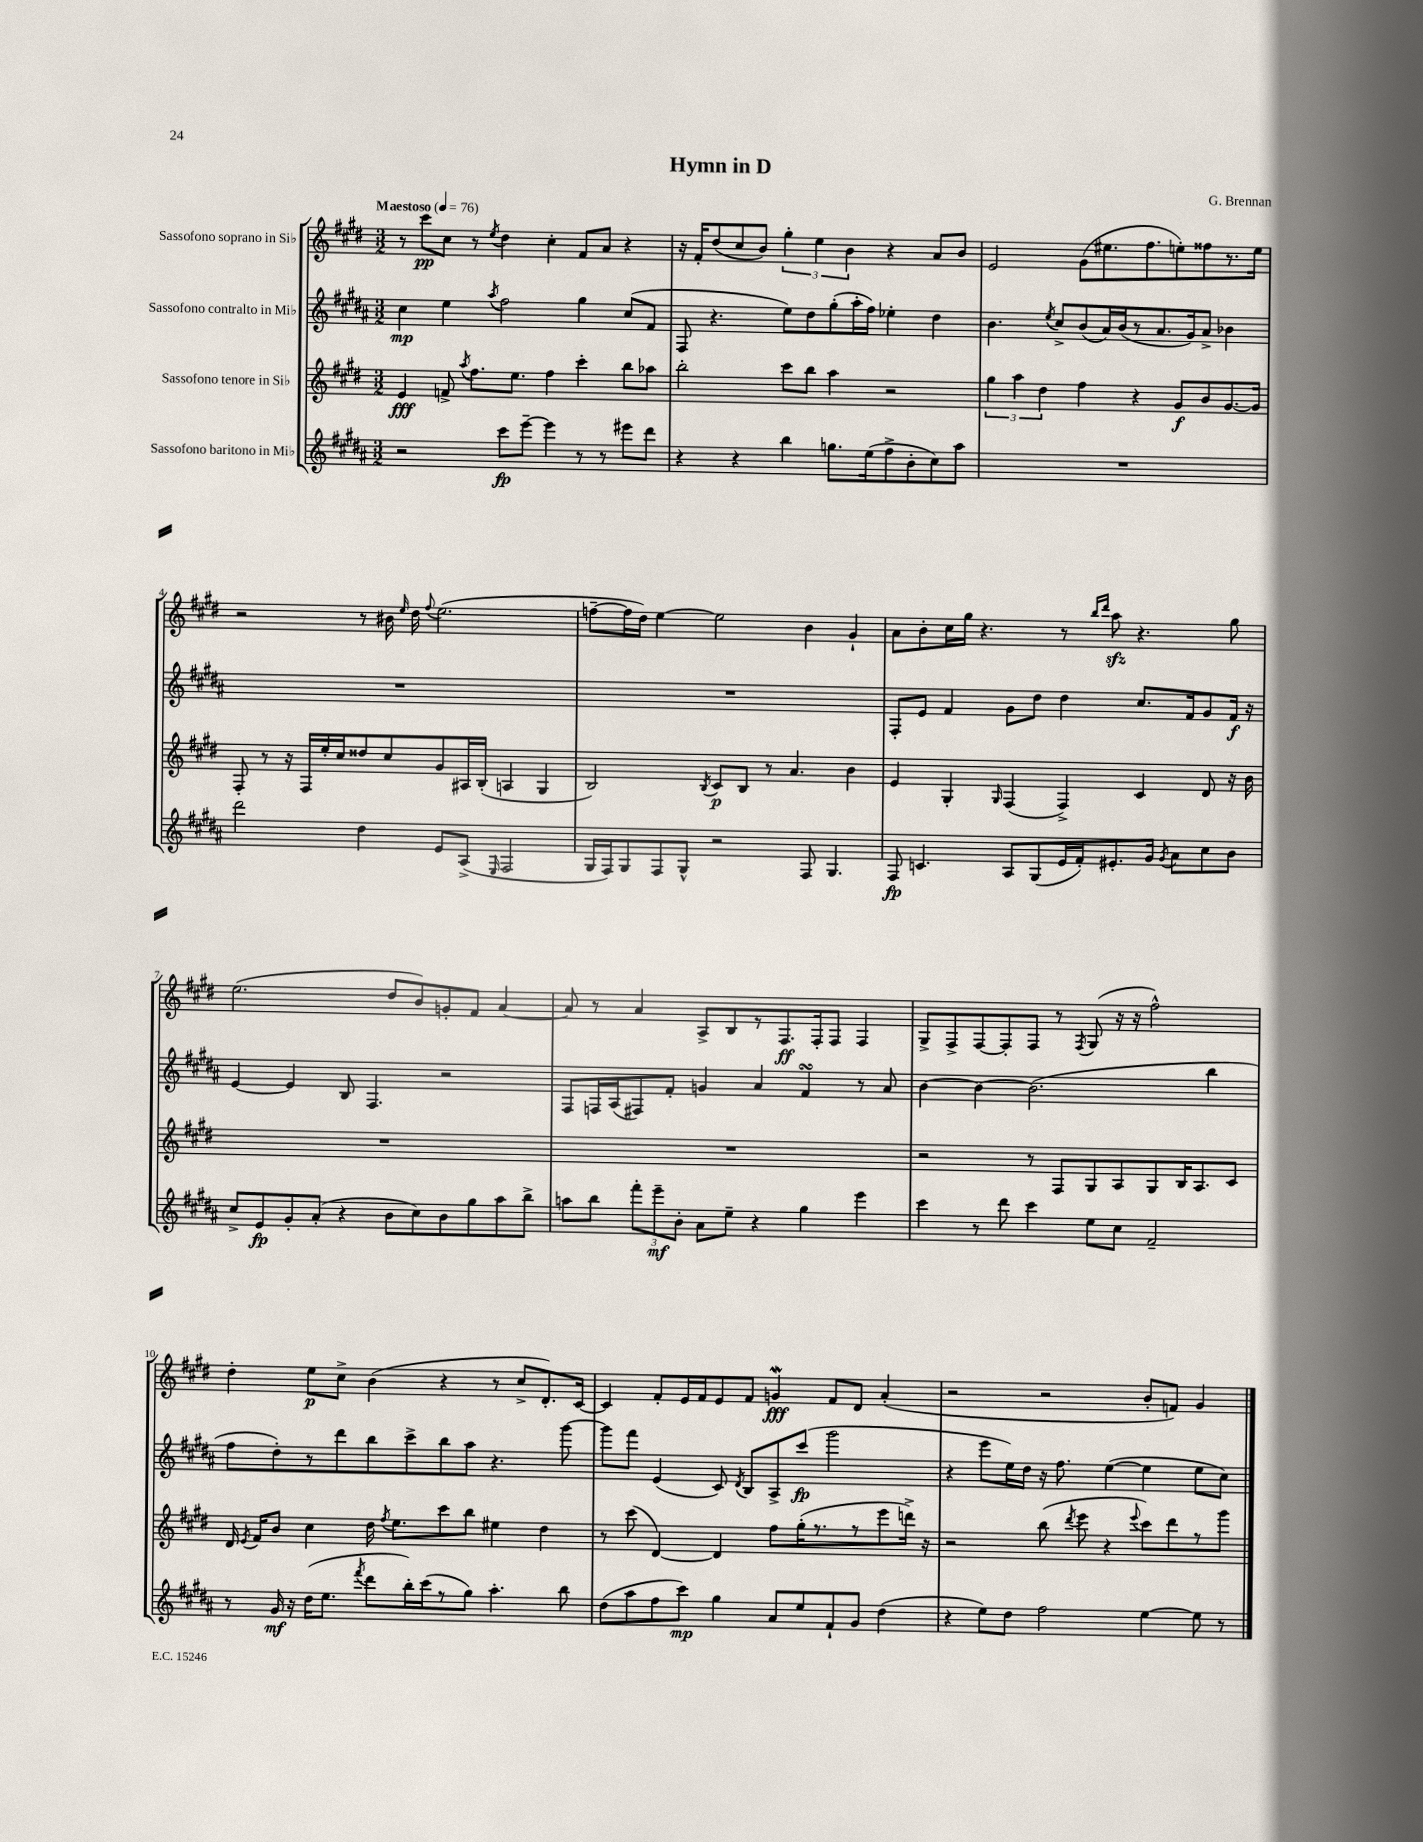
\header { title = "Hymn in D" composer = "G. Brennan" }
<<
\new StaffGroup <<
\new Staff = "s0" \with { instrumentName = "Sassofono soprano in Sib" } {
    \clef treble \key e \major \numericTimeSignature \time 3/2 \tempo "Maestoso" 4 = 76
    \autoBeamOff r8 cis'''8[\pp cis''8] r8 \acciaccatura { e''8 } dis''4 cis''4-. fis'8[ a'8] r4 |
    r16 fis'16[-. dis''8( cis''8 b'8]) \tuplet 3/2 { gis''4-. e''4 b'4 } r4 a'8[ b'8] |
    e'2 gis'8[( eis''8. fis''8. e''8-.) fisis''8 r8. e''16] |
    r2 r8 bis'16 \grace { e''16 } dis''16 \appoggiatura { fis''8 } e''2.( |
    f''8[~-- f''16 dis''16]) e''4~ e''2 b'4 gis'4-! |
    a'8[ b'8-. cis''16 gis''16] r4. r8 \grace { b''16[ dis'''16] } a''8\sfz r4. gis''8 |
    e''2.( dis''8[ b'8) g'8-. fis'8] a'4~ |
    a'8 r8 a'4 a8[-> b8 r8 fis8.\ff fis16-. fis8] fis4 |
    gis8[-> fis8-> fis8~ fis8-. fis8] r8 \acciaccatura { fis8 } gis8( r16 r16 fis''2-^) |
    dis''4-. e''8[\p cis''8]-> b'4( r4 r8 cis''8[-> dis'8.-.) cis'16]~ |
    cis'4 fis'8[-. e'16 fis'16 e'8 fis'8] g'4\mordent\fff fis'8[ dis'8] a'4-.( |
    r2 r2 b'8[-. f'8]) gis'4 \bar "|." |
}
\new Staff = "s1" \with { instrumentName = "Sassofono contralto in Mib" } {
    \clef treble \key b \major \numericTimeSignature \time 3/2
    \autoBeamOff cis''4\mp e''4 \acciaccatura { ais''8 } fis''2 gis''4 cis''8[( fis'8] |
    fis8 r4. e''8[) dis''8 gis''8-.( ais''16-. fis''16]) ees''4-. dis''4 |
    b'4. \acciaccatura { e''8 } cis''8[-> b'8( ais'16) b'16( r8 ais'8. gis'16) ais'8]-> bes'4 |
    R1. |
    R1. |
    fis8[-. e'8] fis'4 gis'8[ dis''8] dis''4 cis''8.[ fis'16 gis'8 fis'16]\f r16 |
    e'4~ e'4 b8 fis4. r2 |
    fis8[ f16 ais16( fis8) fis'8]-. g'4 ais'4 fis'4\turn r8 ais'8 |
    b'4~ b'4~ b'2.( b''4 |
    fis''8[ dis''8-.) r8 dis'''8 b''8 cis'''8-> b''8 ais''8] r4. gis'''8~ |
    gis'''8[ fis'''8] e'4( cis'8) \acciaccatura { dis'8 } b8[ ais8-> cis'''8]\fp( gis'''2 |
    r4 e'''8[ e''16) dis''16] r16 fis''8. e''4~( e''4 e''8[ cis''8]) \bar "|." |
}
\new Staff = "s2" \with { instrumentName = "Sassofono tenore in Sib" } {
    \clef treble \key e \major \numericTimeSignature \time 3/2
    \autoBeamOff e'4\fff f'8-> \acciaccatura { a''8 } fis''8.[ e''8.] fis''4 cis'''4-. b''8[ aes''8] |
    b''2-. cis'''8[ b''8] a''4 r2 |
    \tuplet 3/2 { gis''4 a''4 dis''4 } fis''4 r4 gis'8[\f b'8 gis'8.~ gis'16] |
    fis8-. r8 r16 fis16[ e''16-. cis''16 disis''8 cis''8 gis'8 ais16 b16]-.( a4 gis4 |
    b2) \acciaccatura { b8 } cis'8[\p b8] r8 a'4. b'4 |
    e'4 gis4-. \grace { gis16 } fis4( fis4->) cis'4 dis'8 r16 b'16 |
    R1. |
    R1. |
    r2 r8 fis8[ gis8 a8 gis8 b16 a8. cis'8] |
    dis'16 \acciaccatura { e'8 } fis'16[ b'8] cis''4 dis''16 \acciaccatura { fis''8 } e''8.[ cis'''8 b''8] eis''4 dis''4 |
    r8 cis'''8( dis'4~) dis'4 fis''8[ gis''16-.( r8. r8 e'''8 d'''16]->) r16 |
    r2 b''8( \acciaccatura { dis'''8 } e'''8 r4 \appoggiatura { e'''8 } cis'''8[) dis'''8 r8 gis'''8] \bar "|." |
}
\new Staff = "s3" \with { instrumentName = "Sassofono baritono in Mib" } {
    \clef treble \key b \major \numericTimeSignature \time 3/2
    \autoBeamOff r2 cis'''8[\fp e'''8]~-- e'''4 r8 r8 eis'''8[ dis'''8] |
    r4 r4 b''4 g''8.[ e''16( fis''8-> b'8-. cis''8) ais''8] |
    R1. |
    dis'''2 dis''4 e'8[ ais8]->( \grace { e16 } fis2 |
    gis16[ fis16) gis8 fis8 gis8]-^ r2 fis8 gis4. |
    fis8\fp c'4. ais8[ gis8( e'16 fis'16-.) eis'8.-. gis'16] \acciaccatura { gis'8 } ais'8[ cis''8 b'8] |
    cis''8[-> e'8\fp gis'8-. ais'8]-.( r4 b'8[ cis''8) b'8 gis''8 ais''8 b''8]-> |
    a''8[ b''8] \tuplet 3/2 { fis'''8[-. e'''8--\mf b'8]-. } ais'8[ e''8]-- r4 gis''4 e'''4 |
    cis'''4 r8 dis'''8 cis'''4 e''8[ cis''8] fis'2-- |
    r8 gis'16\mf r16 dis''16[( e''8.] \acciaccatura { fis'''8 } dis'''8[ b''16-.) cis'''16( r8 gis''8]) ais''4.-. b''8 |
    dis''8[( ais''8 fis''8 cis'''8]\mp) gis''4 ais'8[ e''8 fis'8-! gis'8] dis''4( |
    r4 e''8[) dis''8] fis''2 e''4~ e''8 r8 \bar "|." |
}
>>
>>
